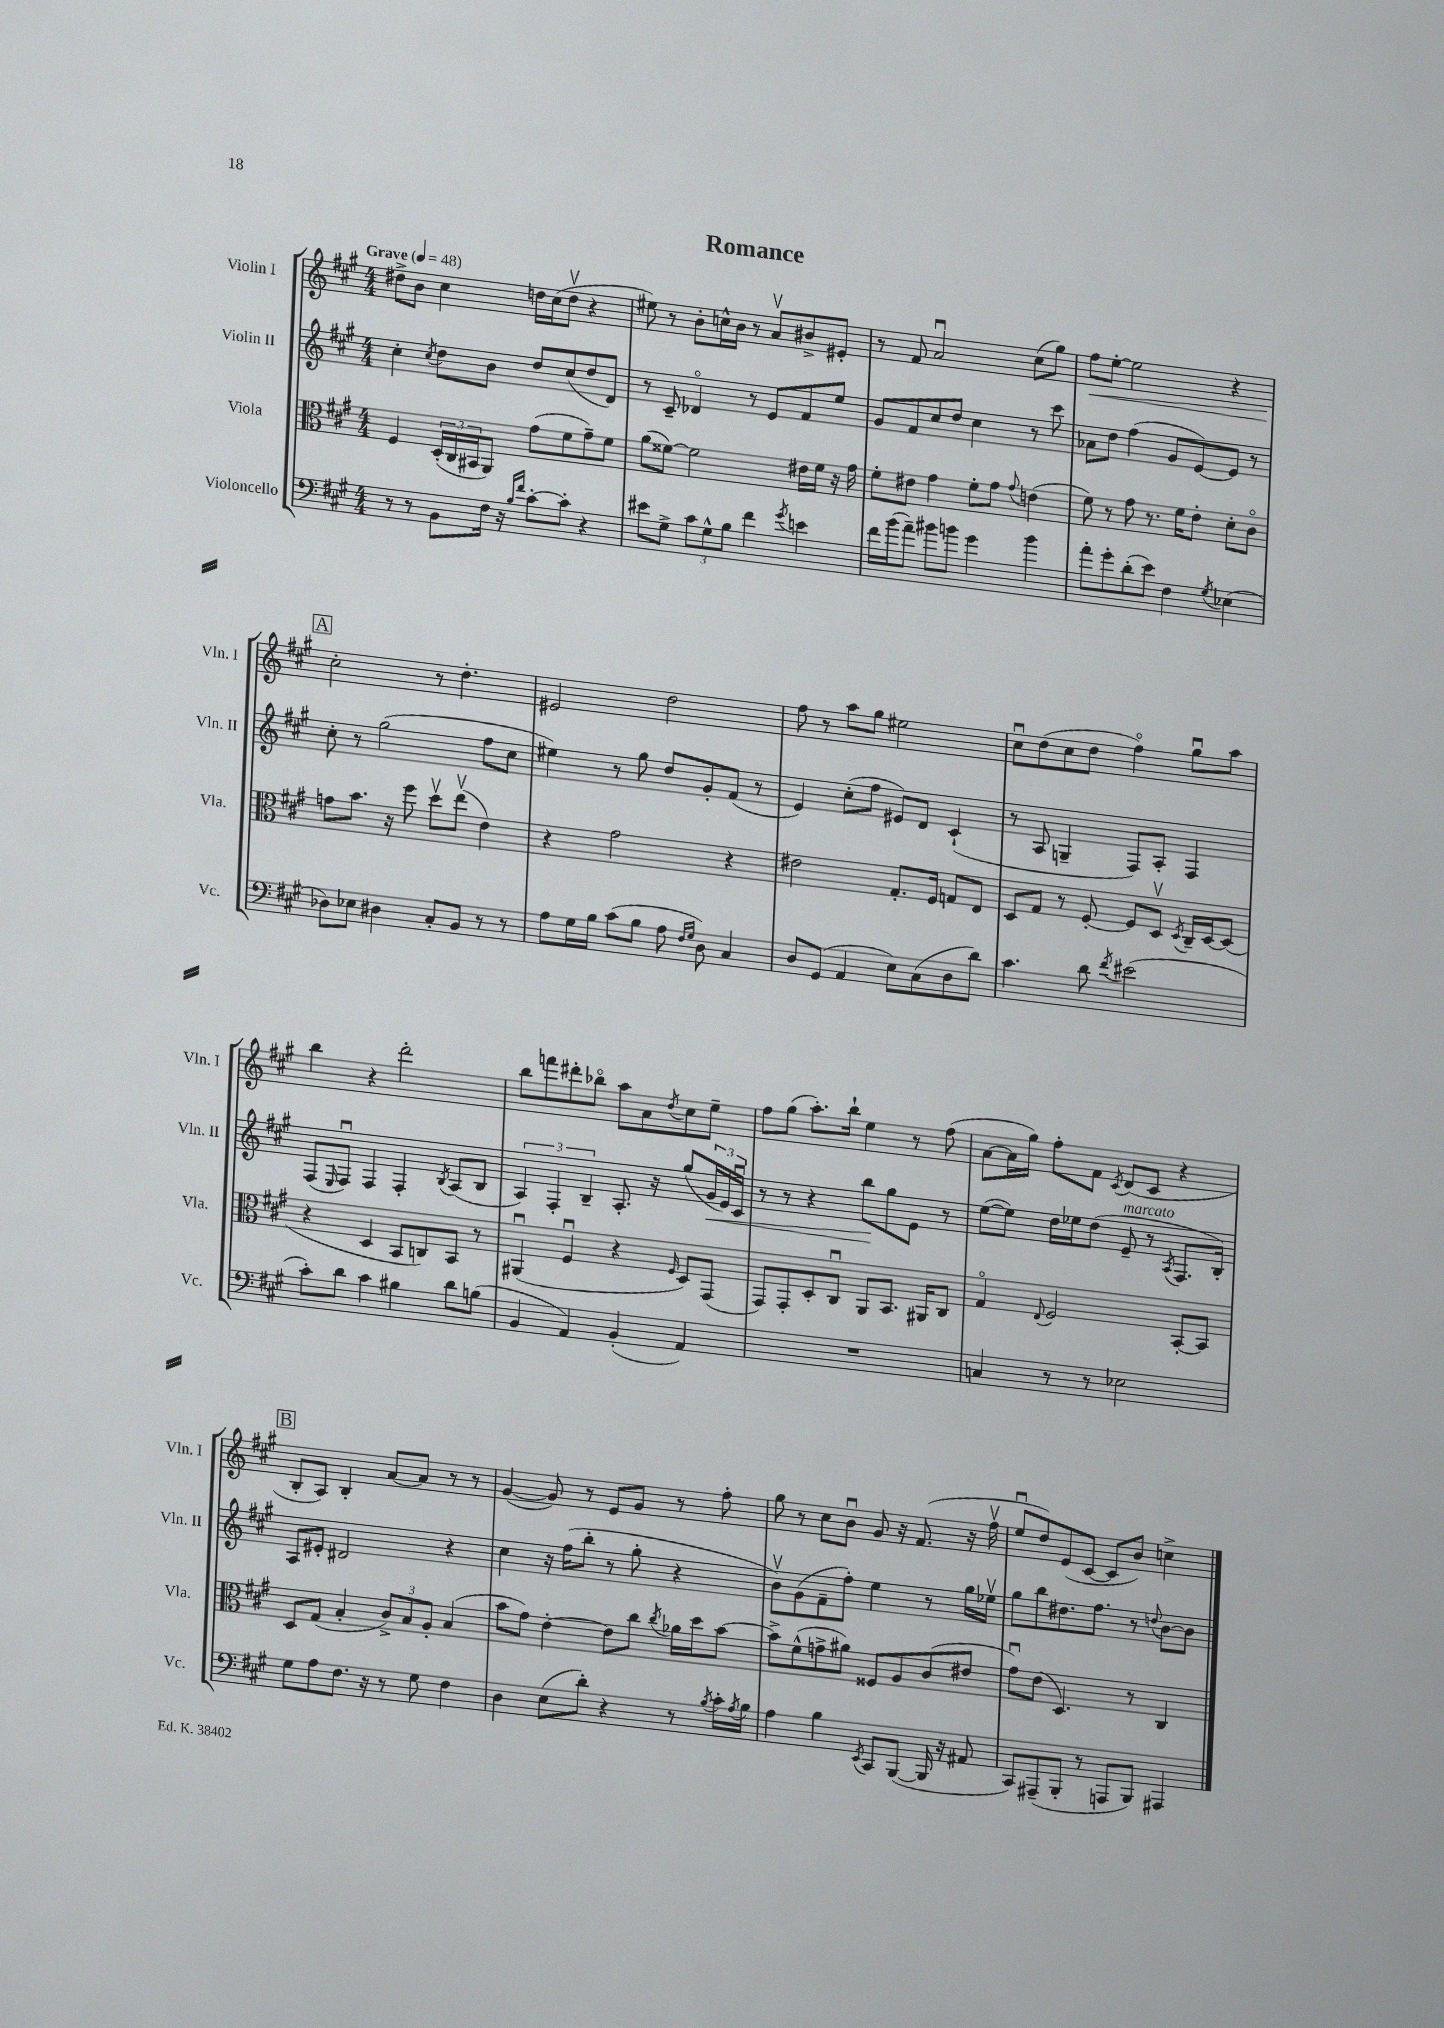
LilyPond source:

\header { title = "Romance" }
<<
\new StaffGroup <<
\new Staff = "s0" \with { instrumentName = "Violin I" shortInstrumentName = "Vln. I" } {
    \clef treble \key a \major \numericTimeSignature \time 4/4 \tempo "Grave" 4 = 48
    dis''8-> b'8 cis''4 d''16 cis''16( d''8\upbow r4 |
    eis''8) r8 b'8-. c''16-^ b'16 r8 a'8\upbow bis'8-> eis'8-. |
    r8 fis'8 a'2\downbow cis''8( gis''8) |
    fis''8\< e''8~-. e''2 r4 |
    \mark \markup { \box "A" } cis''2-.\! r8 d''4.-. |
    eis'2 d''2 |
    fis''8 r8 a''8 gis''8 eis''2 |
    cis''8\downbow d''8( cis''8 d''8 fis''4\flageolet) gis''8\downbow a''8 |
    b''4 r4 d'''2-. |
    b''8 f'''8 dis'''8-. bes''8\flageolet a''8 a'8 \acciaccatura { d''8 } cis''8 e''8-- |
    fis''8 gis''8( a''8.-.) b''16-! e''4 r8 fis''8( |
    a'8~ a'16 gis''16) fis''8-. fis'8 \acciaccatura { cis'8 } d'8( cis'8 r4 |
    \mark \markup { \box "B" } b8-. a8) b4-. a'8~ a'8 r8 r8 |
    gis'4~( gis'8) r8 e'8 gis'8 r8 fis''8-. |
    gis''8 r8 cis''8 b'8\downbow gis'8 r16 fis'8.( r16 fis''16\upbow |
    e''8\downbow d''8) e'8( cis'8~ cis'8 b'8) c''4-> \bar "|." |
}
\new Staff = "s1" \with { instrumentName = "Violin II" shortInstrumentName = "Vln. II" } {
    \clef treble \key a \major \numericTimeSignature \time 4/4
    cis''4-. \acciaccatura { cis''8 } d''8 b'8 d''8 cis''8( d''8 d'8) |
    r8 cis'8-- des'4\flageolet r8 e'8 fis'8 e''8 |
    gis'8 fis'8 cis''8 d''8 cis''4 r8 cis'''8 |
    aes'8 d''8 fis''4( gis'8 e'8~) e'8 r8 |
    \mark \markup { \box "A" } cis''8-. r8 gis''2( fis''8 cis''8 |
    eis''4) r8 gis''8 d''8 gis'8-. fis'8( r8 |
    e'4) cis''8-.( fis''8 eis'8) d'8 cis'4-!( |
    r8 a8 g4-- fis8) a8-. fis4 |
    fis8( \grace { e16 } fis8\downbow) fis4 fis4-. \acciaccatura { b8 } a8( b8 |
    \tuplet 3/2 { a4) fis4-. b4-- } a8.-. r16 gis''8( \tuplet 3/2 { gis'16\< e'16) cis'16\downbow } |
    r8 r8 r4 b''8\! gis''8 e'8 r8 |
    e''8~( e''8) d''16 ees''16 d''8( e'8--^\markup { \italic "marcato" } r8 \acciaccatura { a8 } fis8. b16-.) |
    \mark \markup { \box "B" } a8 eis'8-. dis'2 r4 |
    cis''4 r16 fis''16( b''8-. r8 gis''8-. r4 |
    b'8\upbow) gis'8( fis'8-- fis''8-.) e''4 r8 gis''16 ees''16\upbow |
    gis''8 b''8 dis''8. fis''8. r8 \appoggiatura { d''8 } b'8~ b'8 \bar "|." |
}
\new Staff = "s2" \with { instrumentName = "Viola" shortInstrumentName = "Vla." } {
    \clef alto \key a \major \numericTimeSignature \time 4/4
    fis4 \tuplet 3/2 { d16-.( cis16 bis,16 } a,8) gis'8( fis'8 gis'8--) fis'8 |
    a'8( fisis'8~) fisis'2 eis'16 fisis'16 r16 gis'16 |
    fis'8-. eis'8 gis'4 fis'8-. gis'8 \appoggiatura { gis'8 } e'4( |
    fis'8) r8 gis'8 r8. fis'16 e'8-. d'8-. cis'8\flageolet |
    \mark \markup { \box "A" } g'8 b'8. r16 fis''8 d''8\upbow e''8\upbow( e'4) |
    r4 gis'2 r4 |
    eis'2 gis8.-. fis16 g8 e8 |
    d8 gis8 r8 fis8~-. fis8 d8\upbow \acciaccatura { d8 } cis16-- d16~ d8( |
    r4 d4 b,8 c8) b,8 r8 |
    ais,4\downbow( fis4\downbow r4 \grace { fis16 } d8) gis,8( |
    gis,8) gis,8-. d8-. cis8\downbow a,8 b,8. ais,16 cis8 |
    gis4\flageolet \appoggiatura { e8 } fis2 b,8~-. b,8 |
    \mark \markup { \box "B" } d8 gis8( b4-. \tuplet 3/2 { cis'8->) b8 a8-. } b4( |
    b'8 gis'8) e'4~-. e'8 cis''8 \acciaccatura { cis''8 } aes'16 d''16 b'8~ |
    b'8-> fis'8-^( g'8-> ais'8) fisis8 a8 cis'8( eis'8 |
    gis'8\downbow) e'8( d4.) r8 cis4 \bar "|." |
}
\new Staff = "s3" \with { instrumentName = "Violoncello" shortInstrumentName = "Vc." } {
    \clef bass \key a \major \numericTimeSignature \time 4/4
    r8 r8 b,8 fis16 r16 \grace { b16 fis'16 } cis'8~-. cis'8-. r4 |
    eis'8 gis8-> \tuplet 3/2 { cis'8 gis8-^ b8 } fis'4 \acciaccatura { gis'8 } e'4 |
    fis'16 b'16( a'8--) bis'8 b'8 gis'4 b'4 |
    a'8-. gis'8-. d'8-.( e'8) fis4 \acciaccatura { gis8 } ees4( |
    \mark \markup { \box "A" } des8) ees8 dis4 cis8-. b,8 r8 r8 |
    a8 gis16 b16 cis'8( b8 a8 \grace { fis16 gis16 } d8) cis4 |
    d8 gis,8( a,4 e8) cis8( d8 d'8) |
    cis'4. d'8 \acciaccatura { fis'8 } eis'2( |
    cis'8-.) d'8 cis'4 bis4 d'8 b8( |
    b,4 a,4) b,4-.( a,4) |
    R1 |
    c4 r8 r8 ees2 |
    \mark \markup { \box "B" } gis8 a8 fis8. r16 r8 gis8 fis4 |
    d4 e8( d'8-.) r4 r8 \acciaccatura { b8 } cis'16-. \acciaccatura { a8 } b16 |
    a4 b4 \acciaccatura { e,8 } cis,8 b,,8~( b,,16 r16 ais,8 |
    cis,8) ais,,8--( b,,8-. r8 a,,8 b,,8) ais,,4 \bar "|." |
}
>>
>>
\layout { \context { \Score \remove "Bar_number_engraver" } }
